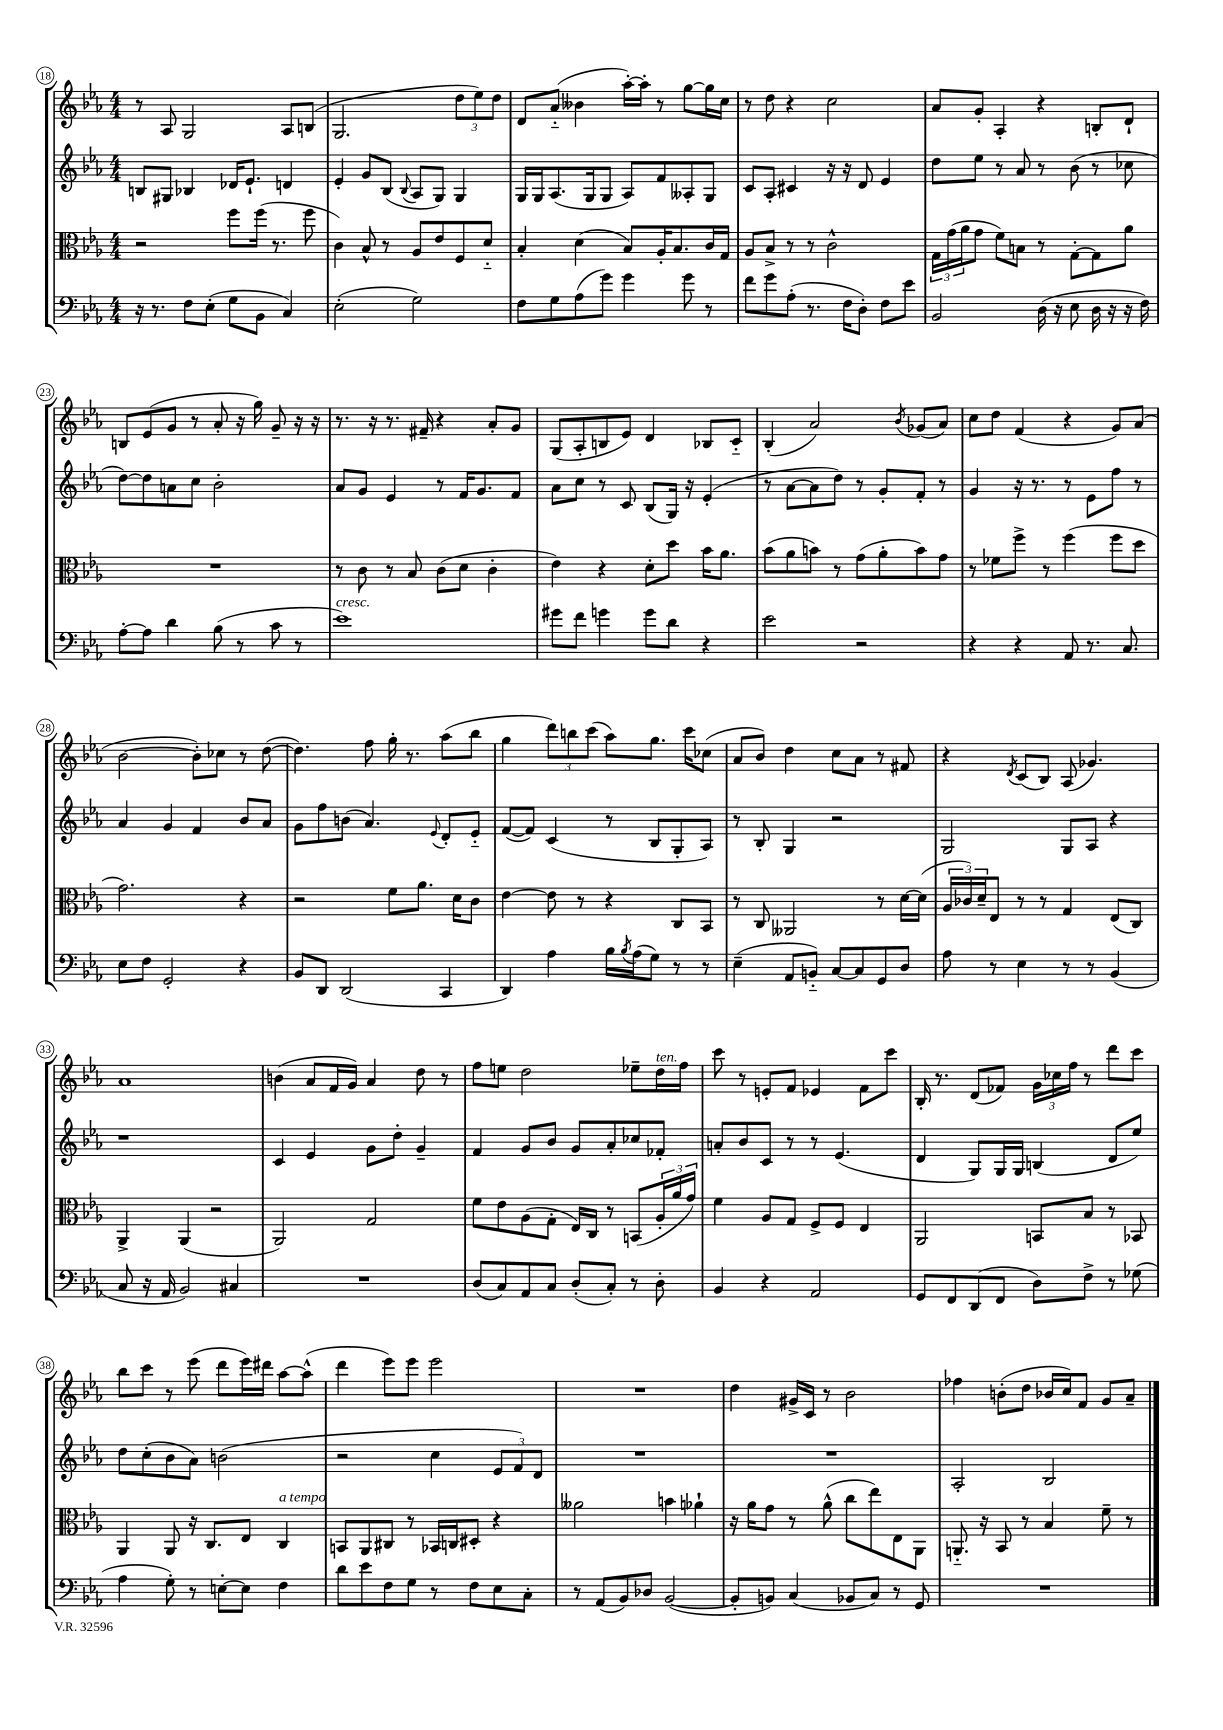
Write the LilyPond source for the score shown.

<<
\new StaffGroup <<
\new Staff = "s0" {
    \clef treble \key ees \major \numericTimeSignature \time 4/4
    r8 aes8 g2 aes8 b8( |
    g2. \tuplet 3/2 { d''8 ees''8) d''8 } |
    d'8 aes'8-_( beses'4 aes''16~-.) aes''16-. r8 g''8~ g''16 c''16 |
    r8 d''8 r4 c''2 |
    aes'8 g'8-. aes4-. r4 b8-. d'8-! |
    b8 ees'8( g'8 r8 aes'8-. r16 g''16) g'8-- r16 r16 |
    r8. r16 r8. fis'16-- r4 aes'8-. g'8 |
    g8( aes8-. b8 ees'8) d'4 bes8 c'8-_ |
    bes4-.( aes'2) \acciaccatura { bes'8 } ges'8( aes'8) |
    c''8 d''8 f'4( r4 g'8) aes'8( |
    bes'2~ bes'8-.) ces''8 r8 d''8~( |
    d''4.) f''8 g''16-. r8. aes''8( bes''8 |
    g''4 \tuplet 3/2 { d'''8) b''8 c'''8( } aes''8) g''8. c'''16 ces''8( |
    aes'8 bes'8) d''4 c''8 aes'8 r8 fis'8 |
    r4 \acciaccatura { d'8 } c'8( bes8) aes8( ges'4.) |
    aes'1 |
    b'4( aes'8 f'16 g'16) aes'4 d''8 r8 |
    f''8 e''8 d''2 ees''8-- d''16^\markup { \italic "ten." } f''16 |
    c'''8 r8 e'8-. f'8 ees'4 f'8 c'''8 |
    bes16-. r8. d'8( fes'8) \tuplet 3/2 { g'16 ces''16 f''16 } r8 d'''8 c'''8 |
    bes''8 c'''8 r8 ees'''8( d'''8 ees'''16) dis'''16 aes''8~ aes''8-^( |
    d'''4 ees'''8) ees'''8 ees'''2 |
    R1 |
    d''4 gis'16-> c'16 r8 bes'2 |
    fes''4 b'8-.( d''8 bes'16 c''16) f'8 g'8 aes'8-- \bar "|." |
}
\new Staff = "s1" {
    \clef treble \key ees \major \numericTimeSignature \time 4/4
    b8 gis8 bes4 des'16 ees'8.-! d'4 |
    ees'4-. g'8 bes8( \appoggiatura { bes8 } aes8 g8) g4 |
    g16 g16 aes8.( g16 g8 aes8) f'8 aeses8-. g8 |
    c'8 aes8-. cis'4 r16 r16 d'8 ees'4 |
    d''8 ees''8 r8 aes'8 r8 bes'8( r8 ces''8 |
    d''8~) d''8 a'8 c''8 bes'2-. |
    aes'8 g'8 ees'4 r8 f'16 g'8. f'8 |
    aes'8 c''8 r8 c'8 bes8( g16) r16 ees'4-.( |
    r8 aes'8~ aes'8 d''8) r8 g'8-. f'8-. r8 |
    g'4 r16 r8. r8 ees'8 f''8 r8 |
    aes'4 g'4 f'4 bes'8 aes'8 |
    g'8 f''8 b'8( aes'4.) \appoggiatura { ees'8 } d'8-. ees'8-_ |
    f'8~( f'8) c'4( r8 bes8 g8-. aes8) |
    r8 bes8-. g4 r2 |
    g2 g8 aes8 r4 |
    r1 |
    c'4 ees'4 g'8 d''8-. g'4-- |
    f'4 g'8 bes'8 g'8 aes'8-. ces''8 fes'8-. |
    a'8-. bes'8 c'8 r8 r8 ees'4.( |
    d'4 g8) g16 g16 b4( d'8 ees''8) |
    d''8 c''8-.( bes'8 aes'8) b'2( |
    r2 c''4 \tuplet 3/2 { ees'8 f'8) d'8 } |
    R1 |
    R1 |
    aes2-. bes2 \bar "|." |
}
\new Staff = "s2" {
    \clef alto \key ees \major \numericTimeSignature \time 4/4
    r2 f''8 f''16( r8. f''8 |
    c'4) bes8-^ r8 aes8 ees'8 f8 d'8-_ |
    bes4-. d'4( bes8) aes16-. bes8. c'16 g16 |
    aes8 bes8-> r8 r8 c'2-^ |
    \tuplet 3/2 { g16 g'16( aes'16 } g'8 f'8) b8 r8 g8~-. g8 aes'8 |
    R1 |
    r8 c'8 r8 bes8 c'8( d'8 c'4-. |
    ees'4) r4 d'8-. d''8 bes'16 aes'8. |
    bes'8( aes'8 b'8) r8 g'8( aes'8-. b'8) g'8 |
    r8 fes'8 f''8-> r8 f''4( f''8 d''8 |
    g'2.) r4 |
    r2 f'8 aes'8. d'16 c'8 |
    ees'4~ ees'8 r8 r4 c8 bes,8 |
    r8 c8 aeses,2 r8 d'16~ d'16( |
    \tuplet 3/2 { aes16 ces'16) d'16-- } ees8 r8 r8 g4 ees8( c8) |
    aes,4-> aes,4( r2 |
    aes,2) g2 |
    f'8 ees'8 aes8( g8-. ees16) c16 r8 b,8( \tuplet 3/2 { aes16-. aes'16 g'16) } |
    f'4 aes8 g8 f8-> f8 ees4 |
    aes,2 b,8 bes8 r8 bes,8 |
    aes,4 aes,8 r16 c8. ees8 c4^\markup { \italic "a tempo" } |
    b,8 aes,8 cis8 r8 bes,16 c16 dis8-. r4 |
    aeses'2 b'4 aes'4-! |
    r16 aes'16 g'8 r8 aes'8-^( c''8 ees''8) ees8 aes,8 |
    a,8.-_ r16 bes,8 r8 bes4 f'8-- r8 \bar "|." |
}
\new Staff = "s3" {
    \clef bass \key ees \major \numericTimeSignature \time 4/4
    r16 r8. f8 ees8-.( g8 bes,8 c4) |
    ees2-.( g2) |
    f8 g8 aes8( g'8) g'4 g'8 r8 |
    f'8 g'8 aes8-.( r8. f16 d8-.) f8 ees'8 |
    bes,2 d16( r16 ees8 d16 r16 r16 f16) |
    aes8~-. aes8 d'4 bes8( r8 c'8 r8 |
    ees'1^\markup { \italic "cresc." }) |
    gis'8 f'8 g'4 g'8 d'8 r4 |
    ees'2 r2 |
    r4 r4 aes,8 r8. c8. |
    ees8 f8 g,2-. r4 |
    bes,8 d,8 d,2( c,4 |
    d,4) aes4 bes16 \acciaccatura { bes8 } aes16( g8) r8 r8 |
    ees4--( aes,8 b,8-_) c8~ c8 g,8 d8 |
    aes8 r8 ees4 r8 r8 bes,4( |
    c8 r16 aes,16 bes,2) cis4 |
    R1 |
    d8( c8) aes,8 c8 d8-.( c8-.) r8 d8-. |
    bes,4 r4 aes,2 |
    g,8 f,8 d,8( f,8 d8) f8-> r8 ges8( |
    aes4 g8-.) r8 e8~-. e8 f4 |
    d'8 ees'8 f8 g8 r8 f8 ees8 c8-. |
    r8 aes,8( bes,8) des8 bes,2~( |
    bes,8-. b,8) c4( bes,8 c8) r8 g,8 |
    R1 \bar "|." |
}
>>
>>
\layout { \context { \Score currentBarNumber = #18 \override BarNumber.stencil = #(make-stencil-circler 0.1 0.3 ly:text-interface::print) } }
